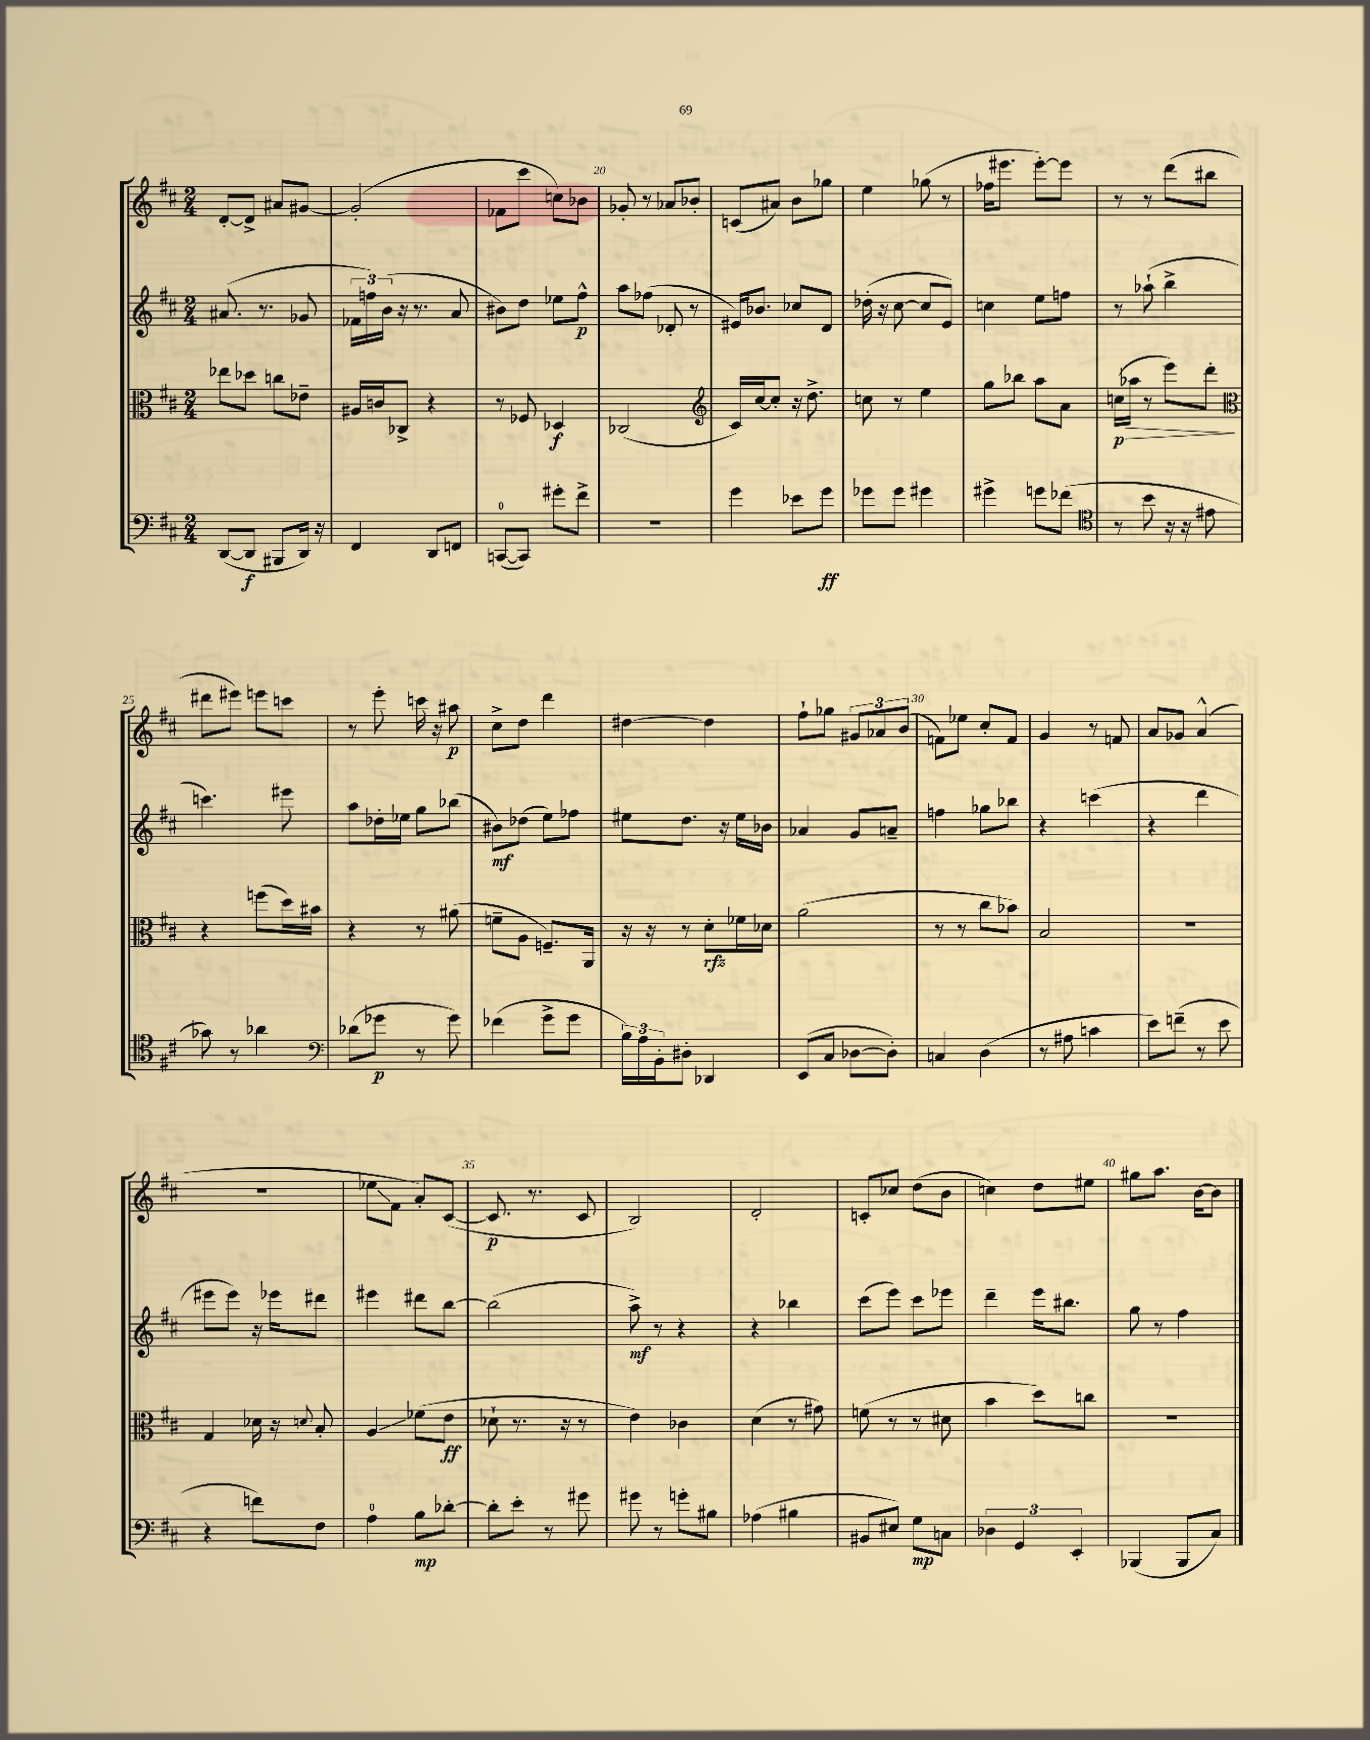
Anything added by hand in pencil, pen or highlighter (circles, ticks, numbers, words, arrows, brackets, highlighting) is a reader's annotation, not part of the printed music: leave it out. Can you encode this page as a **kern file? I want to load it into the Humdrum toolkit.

**kern	**kern	**kern	**kern
*staff4	*staff3	*staff2	*staff1
*clefF4	*clefC3	*clefG2	*clefG2
*k[f#c#]	*k[f#c#]	*k[f#c#]	*k[f#c#]
*M2/4	*M2/4	*M2/4	*M2/4
([8DD	8ee-	(8.a#	[8d'
8DD]	8dd-	.	8d^]
.	.	8.r	.
8BBB#	8cc	.	8a#
16DD)	8e-~	8g-	[8g#
16r	.	.	.
=	=	=	=
4FF#	16A#	24f-	(2g#']
.	.	24ff)	.
.	16c	.	.
.	.	(24b	.
.	8C-^	16r	.
.	.	8.r	.
8DD	4r	.	.
8FF	.	8a	.
=	=	=	=
([8CC	8r	8b#)	8f-
8CC])	8F-	8dd	8ccc#
8g#'	4D-	8ee-	8cc)
8f#^	.	8ff#^^	8b-
=	=	=	=
2r	(2C-	8aa	8g-'
.	.	(8ff-	8r
.	.	8d-'	8a-
.	.	8r	8b-'
=	=	=	=
*	*clefG2	*	*
4g	16c#)	16e#)	(8c
.	[16cc#	8.b-	.
.	8cc#']	.	8a#)
8e-	16r	8cc-	8b
.	8.dd^	.	.
8g	.	8d	8gg-
=	=	=	=
8g-	8cc	(16dd-'	4ee
.	.	16r	.
8g-	8r	[8cc#	.
4g#	4ee	8cc#]	(8gg-
.	.	8e)	8r
=	=	=	=
4g#^	8gg	4cc	16ff-
.	.	.	8.eee#
.	8bb-	.	.
8g	8aa	8ee	[8eee#')
(8f-	8a	8ff	8eee#]
=	=	=	=
*clefC4	*	*	*
8r	(16cc	8r	8r
.	16aa-	.	.
8b	8r	(8aa-`	8r
16r	8eee)	4bb^	(8ddd
16r	.	.	.
8e#	8ddd'	.	8bb#
=	=	=	=
*	*clefC3	*	*
8g-)	4r	4.ccc)	8ddd#
8r	.	.	8eee#)
4a-	(8ff	.	8eee
.	16dd)	8eee#	8ccc
.	16b#	.	.
=	=	=	=
*clefF4	*	*	*
(8d-	4r	8aa	8r
8g-	.	16dd-'	8eee'
.	.	16ee-	.
8r	8r	8gg	16ccc
.	.	.	16r
8g-)	(8a#	(8bb-	8aa#
=	=	=	=
(4f-	8f~	8b#)	8cc#^
.	8A	(8dd-	8dd
8g^	8.F~)	8ee)	4ddd
8g	.	8ff-	.
.	16AA	.	.
=	=	=	=
24B)	16r	8ee#	[4dd#
24A	.	.	.
.	16r	.	.
24BB'	.	.	.
8D#'	8r	8.dd	.
4DD-	8d'	.	4dd#]
.	.	16r	.
.	16f-	16ee#	.
.	16d-	16b-	.
=	=	=	=
(8EE	(2a	4a-	8ff#`
8C#	.	.	8gg-
[8D-	.	8g	12g#
.	.	.	12a-
8D-'])	.	8a~	.
.	.	.	(12b
=	=	=	=
4C	8r	4ff	8f)
.	8r	.	8ee-
(4D	8cc#	8gg-	8cc#'
.	8b-)	8bb-	8f
=	=	=	=
8r	2B	4r	4g
8A#	.	.	.
4c	.	(4ccc	8r
.	.	.	8f
=	=	=	=
8e)	2r	4r	8a
(8f~	.	.	8g-
8r	.	4ddd	(4a^^
8e	.	.	.
=	=	=	=
4r	4G	8eee#	2r
.	.	8eee#)	.
8f)	16d-	16r	.
.	16r	16eee-	.
.	8qqd	.	.
8F#	8B'	8ddd#	.
=	=	=	=
4A	4A	4eee#	8ee-
.	.	.	8f#
8B	(8f-	8ddd#	8a')
[8d-'	8e	[8bb	([8c#
=	=	=	=
8d-']	8d-`	(2bb]	8.c#]
8e'	8.r	.	.
.	.	.	8.r
8r	.	.	.
.	16r	.	.
8g#	8r	.	8c#
=	=	=	=
8g#	4e)	8aa^)	2B)
8r	.	8r	.
8g'	4c-	4r	.
8B#	.	.	.
=	=	=	=
(4A-	(4d	4r	2d'
4B#	8r	4bb-	.
.	8g#)	.	.
=	=	=	=
8BB#	(8f	(8ccc#	8c'
8E#)	8r	8eee)	8cc-
8G	8r	8ccc#	(8dd
8C	8d#	8eee-	8b
=	=	=	=
6D-	4b	4ddd~	4cc)
6GG	.	.	.
.	8dd)	16eee	8dd
.	.	8.bb#	.
6EE'	.	.	.
.	8cc	.	8ee#
=	=	=	=
(4BBB-	2r	8gg	8gg#
.	.	8r	8.aa
8BBB-	.	4ff#	.
.	.	.	[16b
8C#)	.	.	8b]
==	==	==	==
*-	*-	*-	*-
